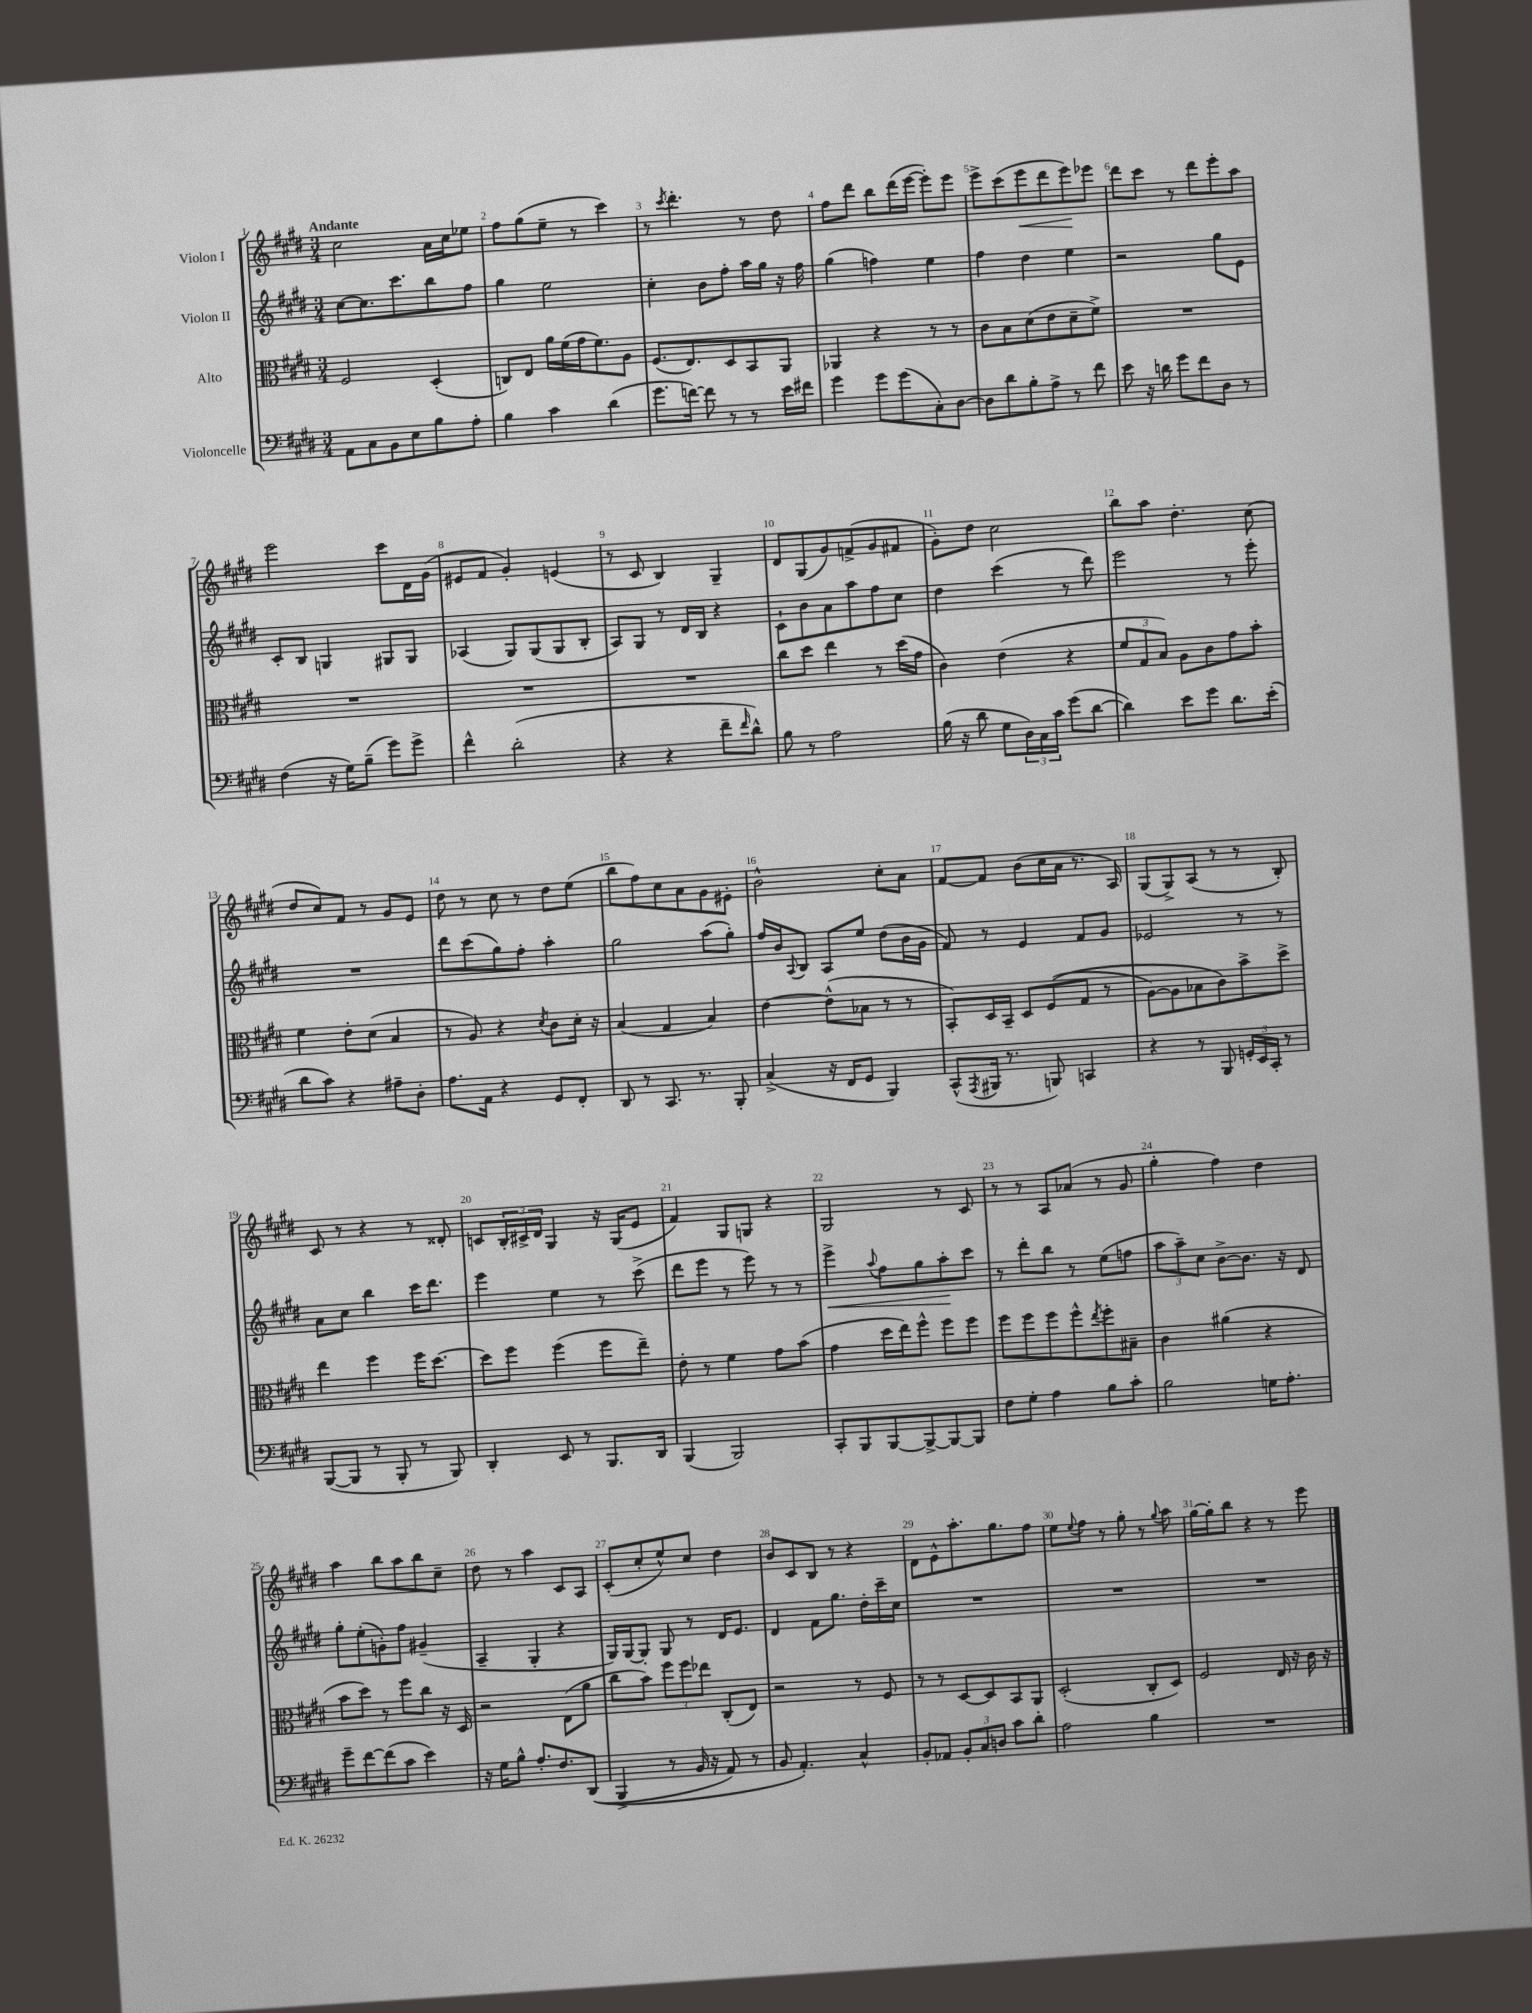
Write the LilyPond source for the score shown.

<<
\new StaffGroup <<
\new Staff = "s0" \with { instrumentName = "Violon I" } {
    \clef treble \key e \major \numericTimeSignature \time 3/4 \tempo "Andante"
    cis''2 a'16 cis''16 ees''8 |
    fis''8 gis''8( e''8-- r8 cis'''4) |
    r8 \acciaccatura { cis'''8 } dis'''4.-. r8 dis''8 |
    fis''8 dis'''8 b''8 dis'''16( e'''16~ e'''8-.) e'''8 |
    e'''8-> cis'''8( e'''8\< dis'''8 e'''8\!) ees'''8 |
    dis'''8 cis'''8 r8 dis'''8 e'''8-. a''8 |
    e'''2 cis'''8 dis'16 gis'16( |
    eis'8 fis'8 gis'4-.) e'4( |
    r8 cis'8 b4) gis4-- |
    dis'8 gis8( gis'8) f'8->( gis'8 fis'8 |
    gis'8-.) dis''8 cis''2 |
    b''8 a''8 dis''4.-. cis''8( |
    dis''8 cis''8) fis'8 r8 gis'8 e'8 |
    dis''8 r8 cis''8 r8 dis''8 e''8( |
    b''8 fis''8) cis''8 a'8 gis'8 eis'8-. |
    b'2-^ cis''8-. a'8 |
    fis'8~ fis'8 b'8( cis''16 a'16 r8. a16) |
    gis8( gis8->) a8( r8 r8 b8-.) |
    cis'8 r8 r4 r8 disis'8-. |
    c'8 \tuplet 3/2 { b16-. cis'16-> dis'16 } gis4 r16 gis16( e'8 |
    fis'4) gis8 g8 r4 |
    gis2 r8 cis'8 |
    r8 r8 a8 aes'8( r8 gis'8 |
    gis''4-. fis''4) dis''4 |
    a''4 b''8 a''8 b''8 cis''8-- |
    dis''8 r8 a''4 cis'8 a8 |
    cis'8-.( cis''8-. e''8-^) cis''8 dis''4 |
    b'8 cis'8 b8 r8 r4 |
    dis'8 e'8-^ a''8.-. gis''8. fis''8 |
    e''8 \appoggiatura { e''8 } fis''8 r8 gis''8-. r8 \appoggiatura { gis''8 } a''8 |
    gis''16~ gis''16-. b''8 r4 r8 e'''8 \bar "|." |
}
\new Staff = "s1" \with { instrumentName = "Violon II" } {
    \clef treble \key e \major \numericTimeSignature \time 3/4
    cis''8~ cis''8. cis'''8. b''8 fis''8 |
    gis''4 e''2 |
    cis''4-. b'8 fis''8-. a''16 gis''16 r16 fis''16 |
    gis''4( f''4) e''4 |
    fis''4 dis''4 e''4 |
    r2 gis''8 e'8 |
    cis'8-. b8 g4 gis8 gis8 |
    aes4( gis8) gis8( gis8 b8-. |
    a8) gis8 r8 dis'16 b16 r4 |
    cis'8-! b'8 a'8 a''8 fis''8 cis''8 |
    dis''4 cis'''4( r8 dis'''8) |
    e'''2 r8 e'''8-. |
    R2. |
    dis'''8 cis'''8( gis''8) fis''8-. a''4-. |
    gis''2 a''8( gis''8-.) |
    fis''16 b'16 \appoggiatura { a8 } b8 a8 e''8 dis''8( b'16 gis'16 |
    fis'8) r8 e'4 fis'8 gis'8 |
    ees'2 r8 r8 |
    a'8 cis''8 b''4 cis'''16 dis'''8. |
    e'''4 e''4 r8 cis'''8->( |
    dis'''8 e'''8 r8 e'''8) r8 r8 |
    e'''4->\< \appoggiatura { a''8 } fis''8 gis''8 a''8-.\! cis'''8 |
    r8 dis'''8-. b''8 r8 e''8( f''8 |
    \tuplet 3/2 { a''8 a''8--) cis''8 } b'8~-> b'8. r16 dis'8 |
    gis''8-. e''8-.( g'8-.) fis''8 gis'4--( |
    a4-- gis4-. r4 |
    gis16) gis16~ gis8-. gis8 r8 dis'16 e'8. |
    dis'4 fis'8 gis''8. dis''16-. cis'''16-- cis''16 |
    R2. |
    R2. |
    R2. \bar "|." |
}
\new Staff = "s2" \with { instrumentName = "Alto" } {
    \clef alto \key e \major \numericTimeSignature \time 3/4
    fis2 dis4-.( |
    c8) e8 a'16 fis'16( gis'16 fis'8.) a8 |
    fis8.( e8.) dis8 b,8 a,8 |
    aes,4 r4 r8 r8 |
    cis'8 b8 dis'8( e'8 dis'8-- fis'8->) |
    R2. |
    R2. |
    R2. |
    R2. |
    cis''8 dis''8 e''4 r8 dis''16( gis'16 |
    cis'4) e'4( r4 |
    \tuplet 3/2 { fis'8 gis8 b8) } a8 cis'8 gis'8 b'8-. |
    fis'4 e'8-. dis'8( b4 |
    r8 a8) r4 \acciaccatura { dis'8 } cis'8 dis'16-. r16 |
    b4( gis4 b4) |
    e'4~ e'8-^( bes8 r8 r8 |
    b,8-.) dis16 b,16-- dis8 fis8(\( gis8 r8 |
    a8~) a8 bes8 cis'8\) b'8-> dis''8-> |
    e''4 fis''4 fis''16 dis''8.~ |
    dis''8 fis''8 fis''4( fis''8 e''8--) |
    e'8-. r8 fis'4 gis'8 b'8( |
    gis'4 dis''16 e''16) fis''8-^ fis''8 fis''8 |
    fis''8 fis''8 fis''8 fis''8-^ \acciaccatura { e''8 } fis''8-. bis8-- |
    cis'4 ais'4( r4 |
    b'8 dis''8) r8 fis''8 cis''8 r16 dis16 |
    r2 e8( a'8 |
    cis''8 b'8) \tuplet 3/2 { fis''8 fis''8 ees''8 } cis8-.( e8) |
    r2 r8 fis8 |
    r8 r8 dis8~ dis8 b,8 a,8 |
    dis2-.( cis8-. dis8) |
    fis2 e16 r16 cis'16 r16 \bar "|." |
}
\new Staff = "s3" \with { instrumentName = "Violoncelle" } {
    \clef bass \key e \major \numericTimeSignature \time 3/4
    a,8 cis8 b,8 e8 b8 a8-. |
    b4 cis'4 dis'4( |
    gis'8. f'16~) f'8 r8 r8 e'16 fis'16 |
    gis'4 gis'8 gis'8( cis8-.) dis8~ |
    dis8 dis'8 b8-. a8-> r8 fis'8 |
    e'8 r16 d'16 gis'8 fis'8 dis8 r8 |
    fis4( r16 gis16) b8--( gis'8) gis'8-> |
    fis'4-^ dis'2-.( |
    r4 r4 fis'8-- \grace { fis'16 } dis'8-^) |
    b8 r8 a2 |
    b16( r16 dis'8 gis8 \tuplet 3/2 { dis16) cis16 cis'16 } gis'8( dis'8~ |
    dis'4) e'8 gis'8 dis'8. e'16-.( |
    dis'8 cis'8) r4 ais8-- dis8-. |
    a8. a,16 r4 gis,8 fis,8-. |
    dis,8 r8 cis,8. r8. b,,8-. |
    cis4->( r16 fis,16 gis,8 b,,4) |
    cis,8-^( \acciaccatura { a,,8 } bis,,16 r8. b,,8) c,4 |
    r4 r8 b,,8 \tuplet 3/2 { g,16-. e,16 cis,16-. } r8 |
    b,,8~( b,,8 r8 b,,8-. r8 b,,8) |
    dis,4-. e,8 r8 b,,8. dis,16 |
    b,,4( b,,2) |
    cis,8-. b,,8 b,,8~ b,,8~-> b,,8~ b,,8 |
    fis8 gis8-. a4 b8 cis'8-. |
    b2 g16 a8.-. |
    gis'8-- fis'8~ fis'8( cis'8 e'4) |
    r16 gis16 b8-^ a8.-. fis8. dis,8(\( |
    b,,4-> r8 b,16 r16 a,8) r8 |
    b,8 a,4.-.\) cis4-^ |
    b,8-. aes,8 \tuplet 3/2 { b,8-. cis8 d8 } cis'8 dis'8-. |
    a2 b4 |
    R2. \bar "|." |
}
>>
>>
\layout { \context { \Score \override BarNumber.break-visibility = ##(#f #t #t) barNumberVisibility = #all-bar-numbers-visible } }
